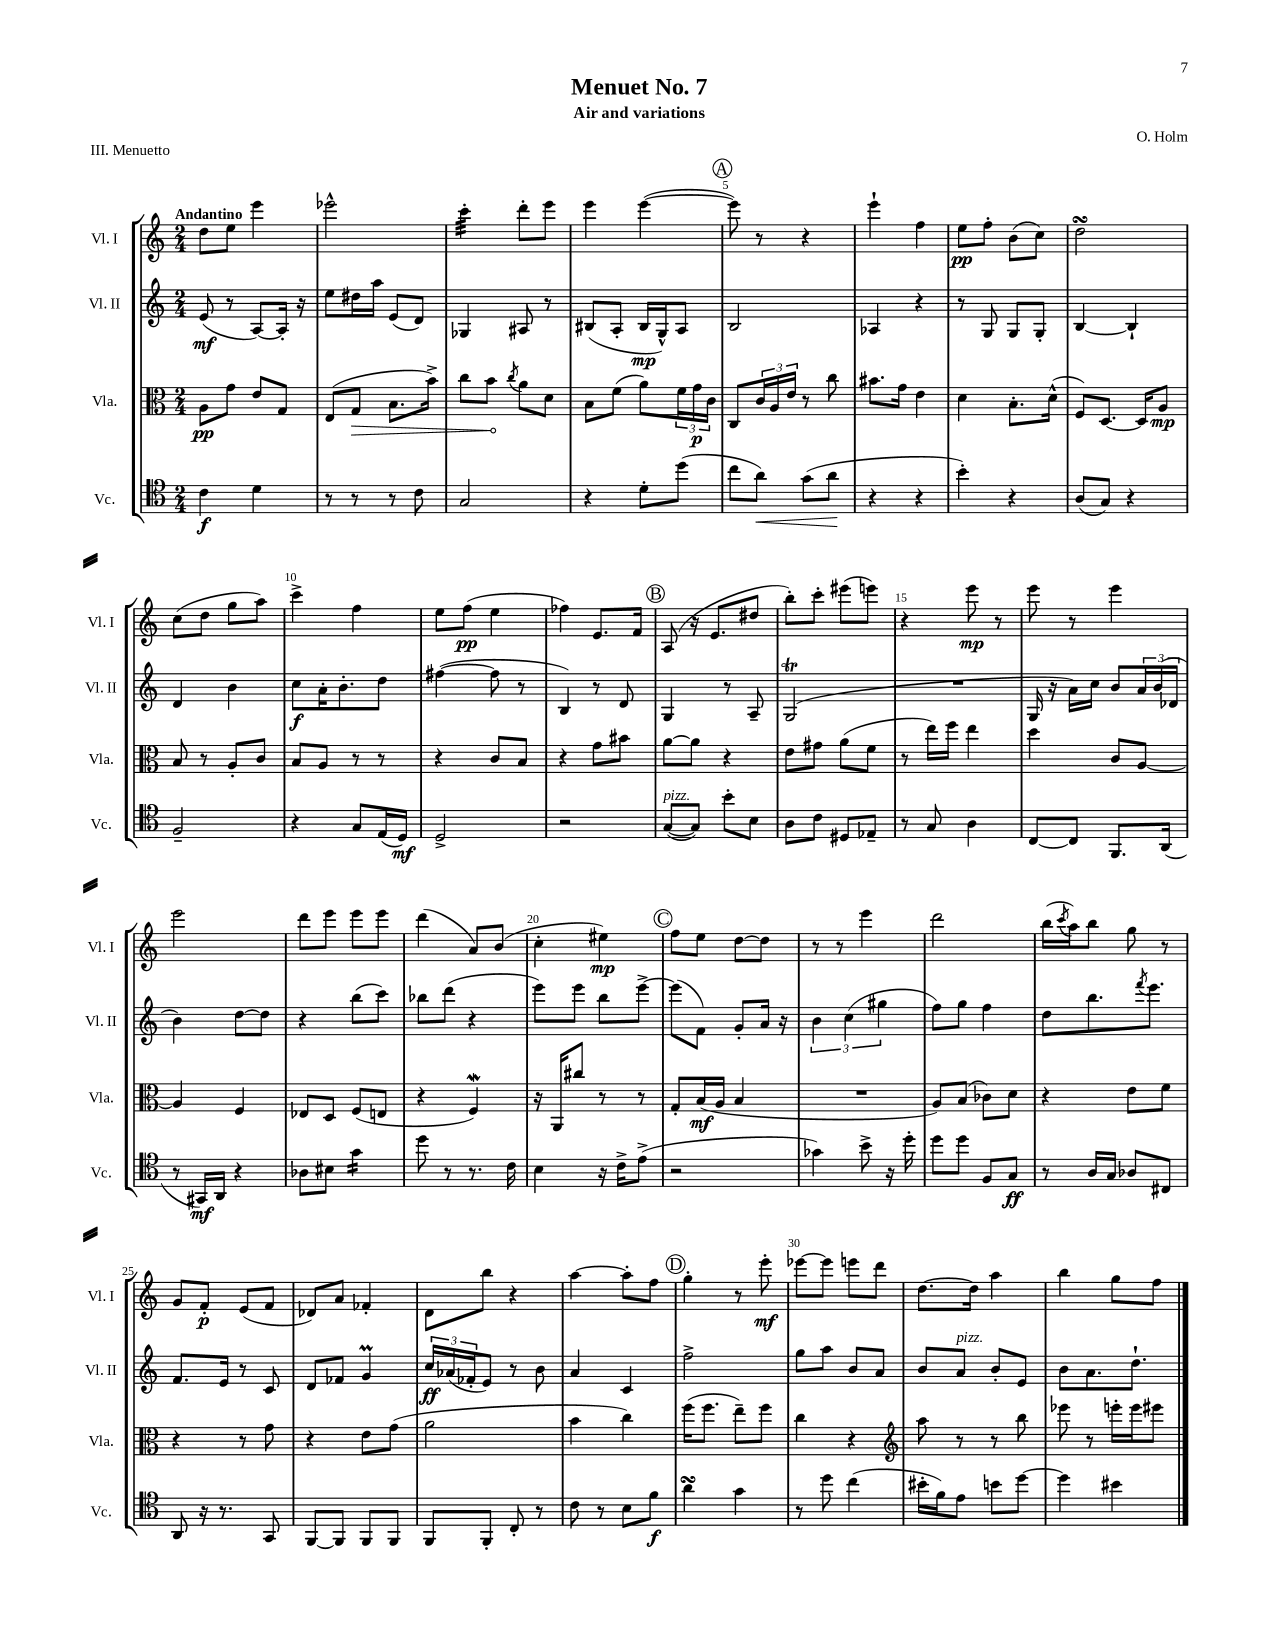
\header { title = "Menuet No. 7" composer = "O. Holm" subtitle = "Air and variations" piece = "III. Menuetto" }
<<
\new StaffGroup <<
\new Staff = "s0" \with { instrumentName = "Vl. I" shortInstrumentName = "Vl. I" } {
    \clef treble \key c \major \numericTimeSignature \time 2/4 \tempo "Andantino"
    d''8 e''8 e'''4 |
    ees'''2-^ |
    c'''4:32-. d'''8-. e'''8 |
    e'''4 e'''4~( |
    \mark \markup { \circle "A" } e'''8) r8 r4 |
    e'''4-! f''4 |
    e''8\pp f''8-. b'8( c''8) |
    d''2\turn |
    c''8( d''8 g''8 a''8) |
    c'''4-> f''4 |
    e''8 f''8\pp( e''4 |
    fes''4) e'8. f'16 |
    \mark \markup { \circle "B" } a8( r16 e'8. dis''8 |
    b''8-.) c'''8-. eis'''8( e'''8) |
    r4 e'''8\mp r8 |
    e'''8 r8 e'''4 |
    e'''2 |
    d'''8 e'''8 e'''8 e'''8 |
    d'''4( a'8) b'8( |
    c''4-. eis''4\mp) |
    \mark \markup { \circle "C" } f''8 e''8 d''8~ d''8 |
    r8 r8 e'''4 |
    d'''2 |
    b''16( \acciaccatura { c'''8 } a''16) b''8 g''8 r8 |
    g'8 f'8-.\p e'8( f'8 |
    des'8) a'8 fes'4-. |
    d'8 b''8 r4 |
    a''4~ a''8-. f''8 |
    \mark \markup { \circle "D" } g''4-. r8 e'''8-.\mf |
    ees'''8~ ees'''8 e'''8 d'''8 |
    d''8.~ d''16 a''4 |
    b''4 g''8 f''8 \bar "|." |
}
\new Staff = "s1" \with { instrumentName = "Vl. II" shortInstrumentName = "Vl. II" } {
    \clef treble \key c \major \numericTimeSignature \time 2/4
    e'8\mf( r8 a8~) a16-. r16 |
    e''8 dis''16 a''16 e'8( d'8) |
    ges4 ais8 r8 |
    bis8( a8-. bis16\mp g16-^) a8 |
    \mark \markup { \circle "A" } b2 |
    aes4 r4 |
    r8 g8 g8 g8-. |
    b4~ b4-! |
    d'4 b'4 |
    c''8\f a'16-. b'8.-. d''8 |
    fis''4~( fis''8 r8 |
    b4) r8 d'8 |
    \mark \markup { \circle "B" } g4 r8 a8-- |
    g2\trill( |
    R2 |
    g16 r16 a'16) c''16 b'8 \tuplet 3/2 { a'16 b'16( des'16 } |
    b'4) d''8~ d''8 |
    r4 b''8( c'''8) |
    bes''8 d'''8( r4 |
    e'''8) e'''8 b''8 e'''8~-> |
    \mark \markup { \circle "C" } e'''8( f'8) g'8-. a'16 r16 |
    \tuplet 3/2 { b'4 c''4( gis''4 } |
    f''8) g''8 f''4 |
    d''8 b''8. \acciaccatura { f'''8 } e'''8. |
    f'8. e'16 r8 c'8 |
    d'8 fes'8 g'4\prall |
    \tuplet 3/2 { c''16\ff aes'16( fes'16-. } e'8) r8 b'8 |
    a'4 c'4 |
    \mark \markup { \circle "D" } f''2-> |
    g''8 a''8 b'8 a'8 |
    b'8 a'8^\markup { \italic "pizz." } b'8-. e'8 |
    b'8 a'8. d''8.-! \bar "|." |
}
\new Staff = "s2" \with { instrumentName = "Vla." shortInstrumentName = "Vla." } {
    \clef alto \key c \major \numericTimeSignature \time 2/4
    a8\pp g'8 e'8 g8 |
    e8( \once \override Hairpin.circled-tip = ##t g8\> b8. b'16->) |
    c''8 b'8\! \acciaccatura { c''8 } a'8 d'8 |
    b8 f'8( a'8) \tuplet 3/2 { f'16 g'16\p c'16 } |
    \mark \markup { \circle "A" } c8 \tuplet 3/2 { c'16 a16 e'16 } r8 c''8 |
    bis'8. g'16 e'4 |
    d'4 b8.-. d'16-^( |
    f8) d8.~ d16 a8\mp |
    b8 r8 a8-. c'8 |
    b8 a8 r8 r8 |
    r4 c'8 b8 |
    r4 g'8 bis'8 |
    \mark \markup { \circle "B" } a'8~ a'8 r4 |
    e'8 gis'8 a'8( f'8 |
    r8 e''16) f''16 e''4 |
    d''4 c'8 a8~ |
    a4 f4 |
    ees8 d8 f8( e8 |
    r4 f4\mordent) |
    r16 a,16 cis''8 r8 r8 |
    \mark \markup { \circle "C" } g8-. b16\mf( a16 b4 |
    R2 |
    a8) b8( ces'8) d'8 |
    r4 e'8 f'8 |
    r4 r8 g'8 |
    r4 e'8 g'8( |
    a'2 |
    b'4 c''4) |
    \mark \markup { \circle "D" } f''16( f''8. e''8--) f''8 |
    c''4 r4 |
    \clef treble a''8 r8 r8 b''8 |
    ees'''8 r8 e'''16-. e'''16 eis'''8 \bar "|." |
}
\new Staff = "s3" \with { instrumentName = "Vc." shortInstrumentName = "Vc." } {
    \clef tenor \key c \major \numericTimeSignature \time 2/4
    c'4\f d'4 |
    r8 r8 r8 c'8 |
    g2 |
    r4 d'8-. d''8( |
    \mark \markup { \circle "A" } c''8 a'8\<) g'8( a'8\! |
    r4 r4 |
    b'4-.) r4 |
    a8( g8) r4 |
    f2-- |
    r4 g8 e16( d16\mf) |
    d2-> |
    r2 |
    \mark \markup { \circle "B" } g8~^\markup { \italic "pizz." }( g8) b'8-. b8 |
    a8 c'8 dis8 ees8-- |
    r8 g8 a4 |
    c8~ c8 f,8. a,16( |
    r8 gis,16\mf) a,16 r4 |
    aes8 bis8 g'4:16 |
    d''8 r8 r8. c'16 |
    b4 r16 c'16-> e'8->( |
    \mark \markup { \circle "C" } r2 |
    ges'4) b'8-> r16 d''16-. |
    d''8 d''8 f8 g8\ff |
    r8 a16 g16 aes8 cis8 |
    a,8 r16 r8. g,8 |
    f,8~ f,8 f,8 f,8 |
    f,8 f,8-. c8-. r8 |
    c'8 r8 b8 f'8\f |
    \mark \markup { \circle "D" } a'4\turn g'4 |
    r8 d''8 c''4( |
    bis'16-. f'16) e'8 b'8 d''8~ |
    d''4 bis'4 \bar "|." |
}
>>
>>
\layout { \context { \Score \override BarNumber.break-visibility = ##(#f #t #t) barNumberVisibility = #(every-nth-bar-number-visible 5) } }
